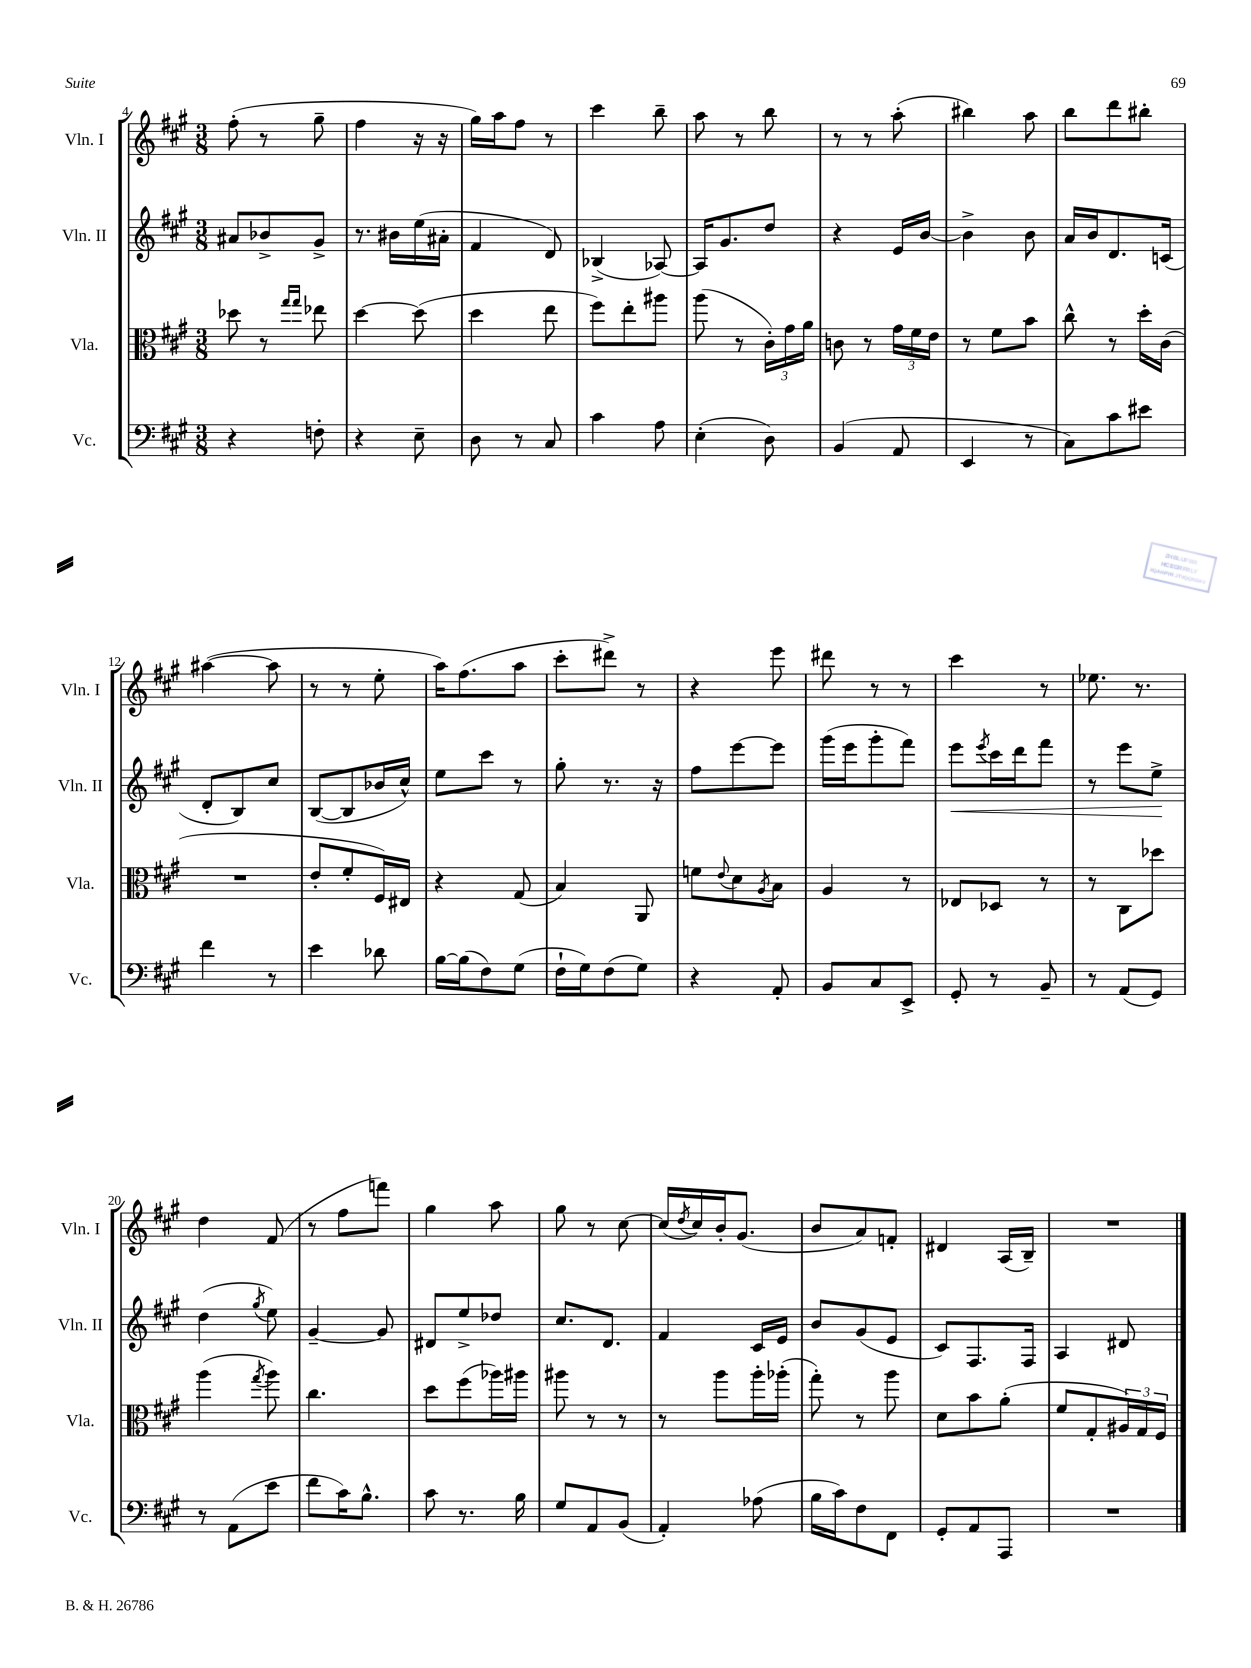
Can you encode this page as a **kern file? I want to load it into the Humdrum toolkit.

**kern	**kern	**kern	**kern
*staff4	*staff3	*staff2	*staff1
*clefF4	*clefC3	*clefG2	*clefG2
*k[f#c#g#]	*k[f#c#g#]	*k[f#c#g#]	*k[f#c#g#]
*M3/8	*M3/8	*M3/8	*M3/8
4r	8dd-	8a#	(8ff#'
.	8r	8b-^	8r
.	16qqgg#	.	.
.	16qqgg#	.	.
8F'	8ee-	8g#^	8gg#~
=	=	=	=
4r	[4dd	8.r	4ff#
.	.	16b#	.
8E~	(8dd]	(16ee	16r
.	.	16a#'	16r
=	=	=	=
8D	4dd	4f#	16gg#)
.	.	.	16aa
8r	.	.	8ff#
8C#	8ee	8d)	8r
=	=	=	=
4c#	8ff#)	(4B-^	4ccc#
.	8ee'	.	.
8A	8aa#	[8A-)	8bb~
=	=	=	=
(4E'	(8aa	16A-]	8aa
.	.	8.g#	.
.	8r	.	8r
8D)	24c#')	8dd	8bb
.	24g#	.	.
.	24a	.	.
=	=	=	=
(4BB	8c	4r	8r
.	8r	.	8r
8AA	24g#	16e	(8aa'
.	24f#	.	.
.	.	[16b	.
.	24e	.	.
=	=	=	=
4EE	8r	4b^]	4bb#)
.	8f#	.	.
8r	8b	8b	8aa
=	=	=	=
8C#)	8cc#^^	16a	8bb
.	.	16b	.
8c#	8r	8.d	8ddd
8e#	16dd'	.	8bb#'
.	(16c#	(16c	.
=	=	=	=
4f#	4.r	8d'	([4aa#
.	.	8B)	.
8r	.	8cc#	8aa#]
=	=	=	=
4e	8e'	([8B	8r
.	8f#'	8B]	8r
8d-	16F#)	16b-	8ee'
.	16E#	16cc#^^)	.
=	=	=	=
[16B	4r	8ee	16aa)
(16B]	.	.	(8.ff#
8F#)	.	8ccc#	.
(8G#	(8G#	8r	8aa
=	=	=	=
16F#`	4B)	8gg#'	8ccc#'
16G#)	.	.	.
(8F#	.	8.r	8ddd#^)
8G#)	8AA	.	8r
.	.	16r	.
=	=	=	=
4r	8f	8ff#	4r
.	8qqe	.	.
.	8d	[8eee	.
.	8qA	.	.
8AA'	8B	8eee]	8eee
=	=	=	=
8BB	4A	(16ggg#	8ddd#
.	.	16eee	.
8C#	.	8ggg#'	8r
8EE^	8r	8fff#)	8r
=	=	=	=
8GG#'	8E-	8eee	4ccc#
.	.	8qeee	.
8r	8D-	16ccc#	.
.	.	16ddd	.
8BB~	8r	8fff#	8r
=	=	=	=
8r	8r	8r	8.ee-
(8AA	8C#	8eee	.
.	.	.	8.r
8GG#)	8dd-	8ee^	.
=	=	=	=
8r	(4aa	(4dd	4dd
(8AA	.	.	.
.	8qgg#	8qgg#	.
8e	8aa)	8ee)	(8f#
=	=	=	=
8f#	4.cc#	[4g#~	8r
16c#)	.	.	8ff#
8.B^^	.	.	.
.	.	8g#]	8fff)
=	=	=	=
8c#	8dd	8d#	4gg#
8.r	(8ff#	8ee^	.
.	16aa-)	8dd-	8aa
16B	16aa#	.	.
=	=	=	=
8G#	8aa#	8.cc#	8gg#
8AA	8r	.	8r
.	.	8.d	.
(8BB	8r	.	[8cc#
=	=	=	=
4AA')	8r	4f#	(16cc#]
.	.	.	8qdd
.	.	.	16cc#)
.	8aa	.	16b'
.	.	.	(8.g#
(8A-	16aa'	16c#	.
.	(16aa-'	16e	.
=	=	=	=
16B	8gg#')	8b	8b
16c#)	.	.	.
8F#	8r	(8g#	8a)
8FF#	8aa	8e	8f'
=	=	=	=
8GG#'	8d	8c#)	4d#
8AA	8b	8.F#	.
8AAA	(8a'	.	(16A
.	.	16F#	16B~)
=	=	=	=
4.r	8f#	4A	4.r
.	8G#'	.	.
.	24A#)	8d#	.
.	24G#	.	.
.	24F#	.	.
==	==	==	==
*-	*-	*-	*-
